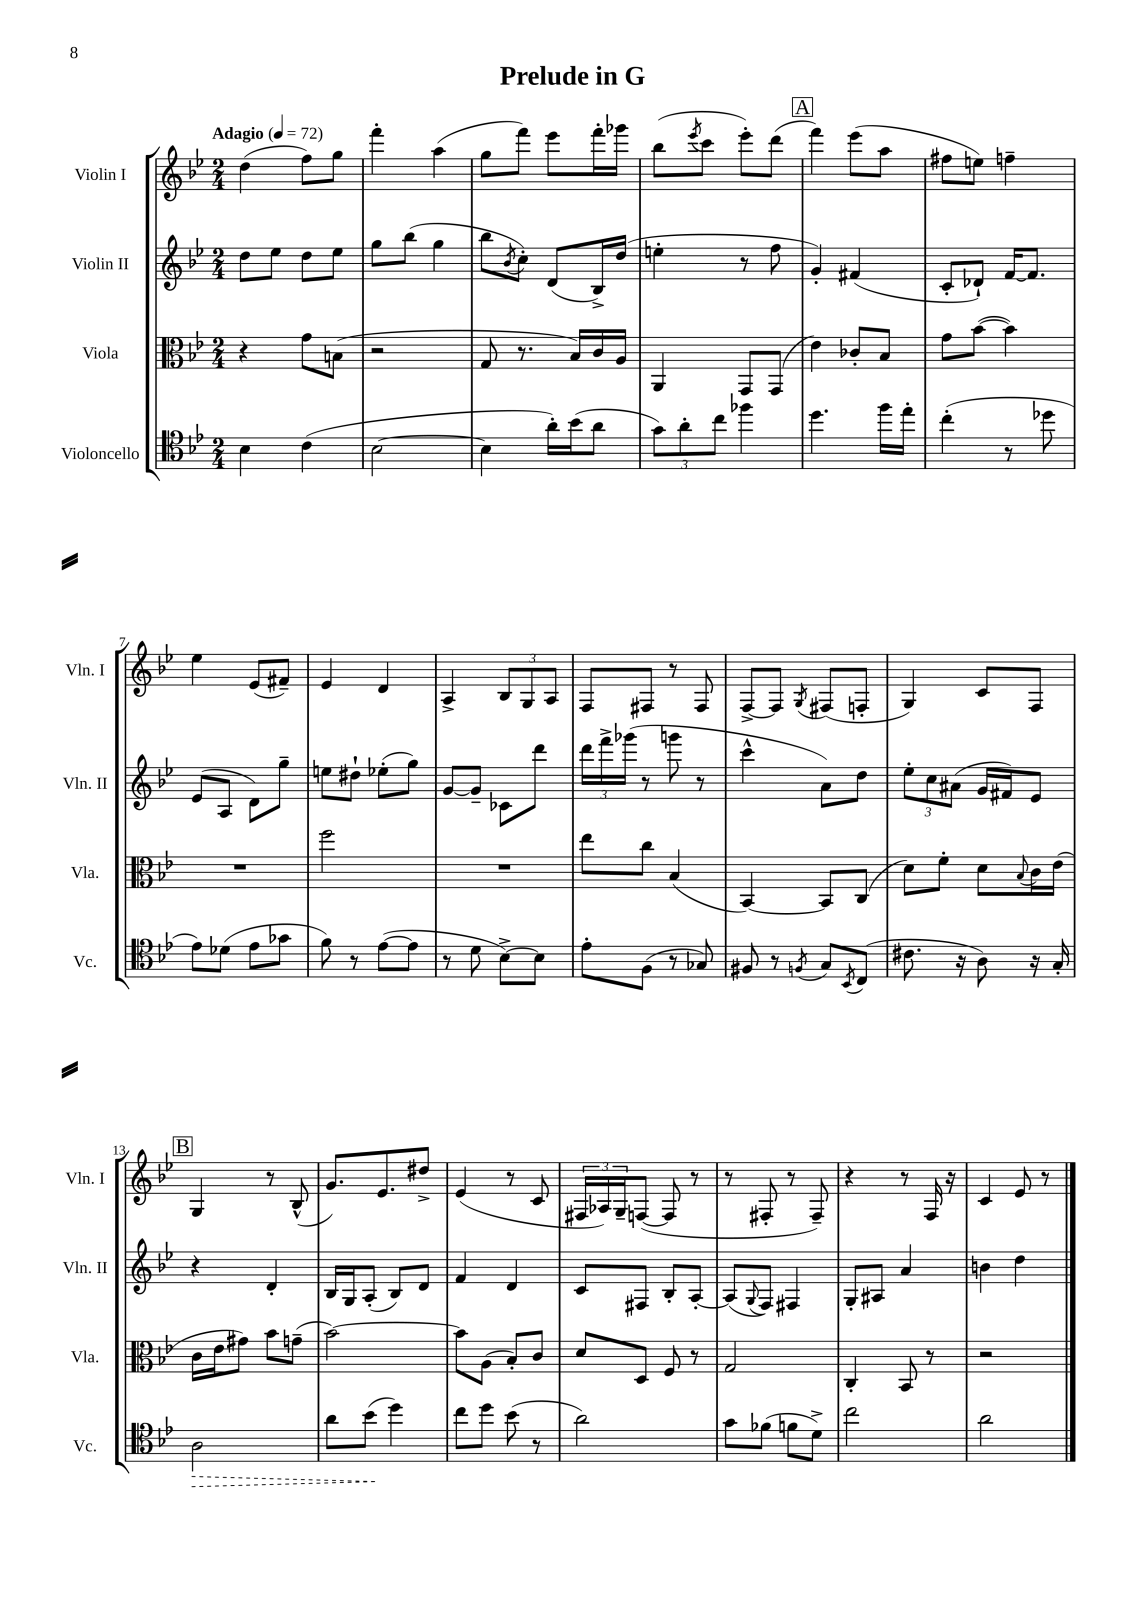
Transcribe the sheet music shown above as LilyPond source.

\header { title = "Prelude in G" }
<<
\new StaffGroup <<
\new Staff = "s0" \with { instrumentName = "Violin I" shortInstrumentName = "Vln. I" } {
    \clef treble \key bes \major \numericTimeSignature \time 2/4 \tempo "Adagio" 4 = 72
    d''4( f''8) g''8 |
    f'''4-. a''4( |
    g''8 f'''8) ees'''8 f'''16-. ges'''16 |
    bes''8( \acciaccatura { ees'''8 } c'''8 ees'''8-.) d'''8( |
    \mark \markup { \box "A" } f'''4) ees'''8( a''8 |
    fis''8 e''8) f''4-- |
    ees''4 ees'8( fis'8--) |
    ees'4 d'4 |
    a4-> \tuplet 3/2 { bes8 g8 a8 } |
    f8 fis8 r8 fis8 |
    f8~-> f8 \acciaccatura { g8 } fis8( f8-. |
    g4) c'8 f8 |
    \mark \markup { \box "B" } g4 r8 bes8-^( |
    g'8.) ees'8. dis''8-> |
    ees'4( r8 c'8 |
    \tuplet 3/2 { fis16 aes16) g16-- } f8~( f8 r8 |
    r8 fis8-. r8 fis8--) |
    r4 r8 f16 r16 |
    c'4 ees'8 r8 \bar "|." |
}
\new Staff = "s1" \with { instrumentName = "Violin II" shortInstrumentName = "Vln. II" } {
    \clef treble \key bes \major \numericTimeSignature \time 2/4
    d''8 ees''8 d''8 ees''8 |
    g''8 bes''8( g''4 |
    bes''8 \acciaccatura { bes'8 } c''8-.) d'8( bes16->) d''16( |
    e''4-. r8 f''8 |
    \mark \markup { \box "A" } g'4-.) fis'4( |
    c'8-. des'8-!) f'16~ f'8. |
    ees'8( a8 d'8) g''8-- |
    e''8 dis''8-! ees''8-.( g''8) |
    g'8~ g'8-- ces'8 d'''8 |
    \tuplet 3/2 { d'''16 f'''16-> ges'''16( } r8 g'''8 r8 |
    c'''4-^ a'8) d''8 |
    \tuplet 3/2 { ees''8-. c''8 ais'8( } g'16 fis'16) ees'8 |
    \mark \markup { \box "B" } r4 d'4-. |
    bes16 g16 a8-.( bes8) d'8 |
    f'4 d'4 |
    c'8 fis8 bes8-. a8~-. |
    a8( \appoggiatura { g8 } f8) fis4 |
    g8-. ais8 a'4 |
    b'4 d''4 \bar "|." |
}
\new Staff = "s2" \with { instrumentName = "Viola" shortInstrumentName = "Vla." } {
    \clef alto \key bes \major \numericTimeSignature \time 2/4
    r4 g'8 b8( |
    r2 |
    g8 r8. bes16) c'16 a16 |
    a,4 g,8 g,8( |
    \mark \markup { \box "A" } ees'4) ces'8-. bes8 |
    g'8 bes'8~( bes'4) |
    R2 |
    f''2 |
    R2 |
    ees''8 c''8 bes4( |
    bes,4~) bes,8 c8( |
    d'8) f'8-. d'8 \appoggiatura { bes8 } c'16 ees'16( |
    \mark \markup { \box "B" } c'16 ees'16 gis'8) bes'8 g'8--( |
    bes'2~) |
    bes'8 a8( bes8-.) c'8 |
    d'8 d8 f8 r8 |
    g2 |
    c4-. bes,8 r8 |
    r2 \bar "|." |
}
\new Staff = "s3" \with { instrumentName = "Violoncello" shortInstrumentName = "Vc." } {
    \clef tenor \key bes \major \numericTimeSignature \time 2/4
    bes4 c'4( |
    bes2~ |
    bes4 a'16-.) bes'16( a'8 |
    \tuplet 3/2 { g'8) a'8-. c''8 } fes''4 |
    \mark \markup { \box "A" } d''4. f''16 ees''16-. |
    c''4-.( r8 des''8 |
    ees'8) des'8( ees'8 ges'8 |
    f'8) r8 ees'8~( ees'8 |
    r8 d'8 bes8~->) bes8 |
    ees'8-. f8( r8 ges8) |
    fis8 r8 \acciaccatura { f8 } g8 \acciaccatura { bes,8 } c8( |
    cis'8. r16 a8) r16 g16-. |
    \mark \markup { \box "B" } \once \override Hairpin.style = #'dashed-line a2\> |
    a'8 bes'8\!( d''4) |
    c''8 d''8 bes'8( r8 |
    a'2) |
    g'8 fes'8( f'8 d'8->) |
    c''2 |
    a'2 \bar "|." |
}
>>
>>
